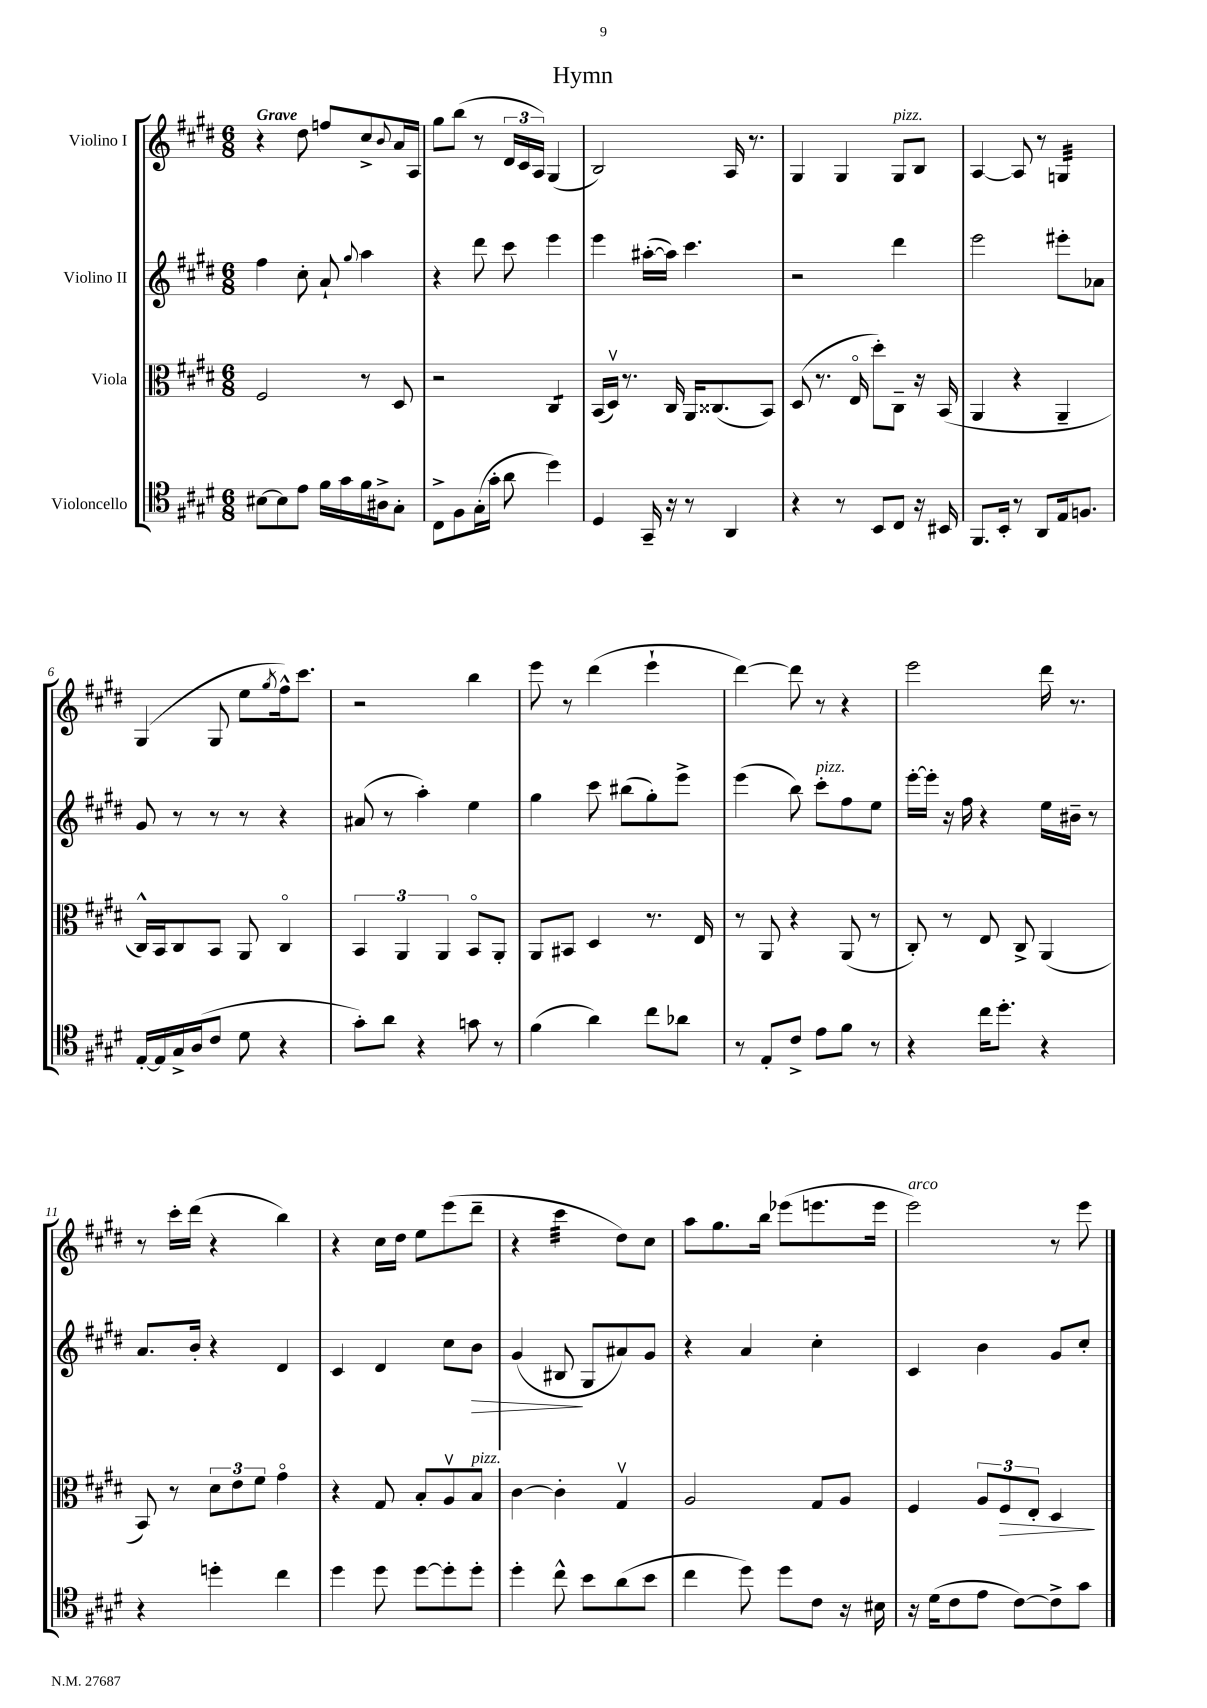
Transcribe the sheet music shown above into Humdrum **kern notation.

**kern	**kern	**kern	**kern
*staff4	*staff3	*staff2	*staff1
*clefC4	*clefC3	*clefG2	*clefG2
*k[f#c#g#d#]	*k[f#c#g#d#]	*k[f#c#g#d#]	*k[f#c#g#d#]
*M6/8	*M6/8	*M6/8	*M6/8
[8B#	2F#	4ff#	4r
8B#]	.	.	.
8e	.	8cc#'	8dd#
16f#	.	8a`	8ff
16g#	.	.	.
.	.	8qqgg#	.
16f#	8r	4aa	8cc#^
16A#^	.	.	.
.	.	.	8qqb
8G#'	8D#	.	16a
.	.	.	16A
=	=	=	=
8C#^	2r	4r	8gg#
8F#	.	.	(8bb
(16G#'	.	8ddd#	8r
16g#'	.	.	.
8a	.	8ccc#	24d#
.	.	.	24c#
.	.	.	24A)
4dd#)	4C#	4eee	(4G#
=	=	=	=
4D#	(16BB	4eee	2B)
.	16D#v)	.	.
.	8.r	.	.
16GG#~	.	([16aa#'	.
16r	16C#	16aa#])	.
8r	16AA	4.ccc#	.
.	(8.C##	.	.
4AA	.	.	16A
.	.	.	8.r
.	8BB)	.	.
=	=	=	=
4r	(8D#	2r	4G#
.	8.r	.	.
8r	.	.	4G#
.	16Eo	.	.
8BB	8dd#')	.	.
8C#	8C#~	4ddd#	8G#
16r	16r	.	8B
16BB#	(16BB	.	.
=	=	=	=
8.FF#	4AA	2eee	[4A
16BB'	.	.	.
8r	4r	.	8A]
8AA	.	.	8r
16E	4AA~	8eee#'	4G
8.F	.	.	.
.	.	8a-	.
=	=	=	=
[16E'	16C#^^)	8g#	(4G#
16E]	16BB	.	.
16G#^	8C#	8r	.
(16A	.	.	.
8c#	8BB	8r	8G#
8d#	8AA	8r	8ee
.	.	.	8qgg#
4r	4C#o	4r	16ff#^^)
.	.	.	8.ccc#
=	=	=	=
8g#')	6BB	(8a#	2r
8a	.	8r	.
.	6AA	.	.
4r	.	4aa')	.
.	6AA	.	.
8g	8BBo	4ee	4bb
8r	8AA'	.	.
=	=	=	=
(4f#	8AA	4gg#	8eee
.	8BB#	.	8r
4a)	4D#	8ccc#	(4ddd#
.	.	(8bb#	.
8cc#	8.r	8gg#')	4eee`
8a-	.	8eee^	.
.	16E	.	.
=	=	=	=
8r	8r	(4eee	[4ddd#)
8E'	8AA	.	.
8c#^	4r	8bb)	8ddd#]
8e	.	8ccc#'	8r
8f#	(8AA	8ff#	4r
8r	8r	8ee	.
=	=	=	=
4r	8C#')	[16eee'	2eee
.	.	16eee']	.
.	8r	16r	.
.	.	16ff#	.
16cc#	8E	4r	.
8.dd#'	.	.	.
.	8C#^	.	.
4r	(4AA	16ee	16ddd#
.	.	16b#~	8.r
.	.	8r	.
=	=	=	=
4r	8BB)	8.a	8r
.	8r	.	16ccc#'
.	.	16b'	(16ddd#
4dd'	12d#	4r	4r
.	12e	.	.
.	12f#	.	.
4cc#	4g#o	4d#	4bb)
=	=	=	=
4dd#	4r	4c#	4r
8dd#	8G#	4d#	16cc#
.	.	.	16dd#
[8dd#	8B'	.	8ee
8dd#']	8Av	8cc#	(8eee
8dd#'	8B	8b	8ddd#~
=	=	=	=
4dd#'	[4c#	(4g#	4r
8cc#^^	4c#']	8B#	4ccc#
8b	.	8G#	.
(8a	4G#v	8a#)	8dd#)
8b	.	8g#	8cc#
=	=	=	=
4cc#	2A	4r	8aa
.	.	.	8.gg#
8dd#)	.	4a	.
.	.	.	16bb
8dd#	.	.	(8eee-
8c#	8G#	4cc#'	8.eee
16r	8A	.	.
16B#	.	.	16eee
=	=	=	=
16r	4F#	4c#	2eee)
(16d#	.	.	.
8c#	.	.	.
8e	12A	4b	.
.	12F#	.	.
[8c#)	.	.	.
.	12E'	.	.
8c#^]	4D#	8g#	8r
8g#	.	8cc#'	8eee
==	==	==	==
*-	*-	*-	*-
